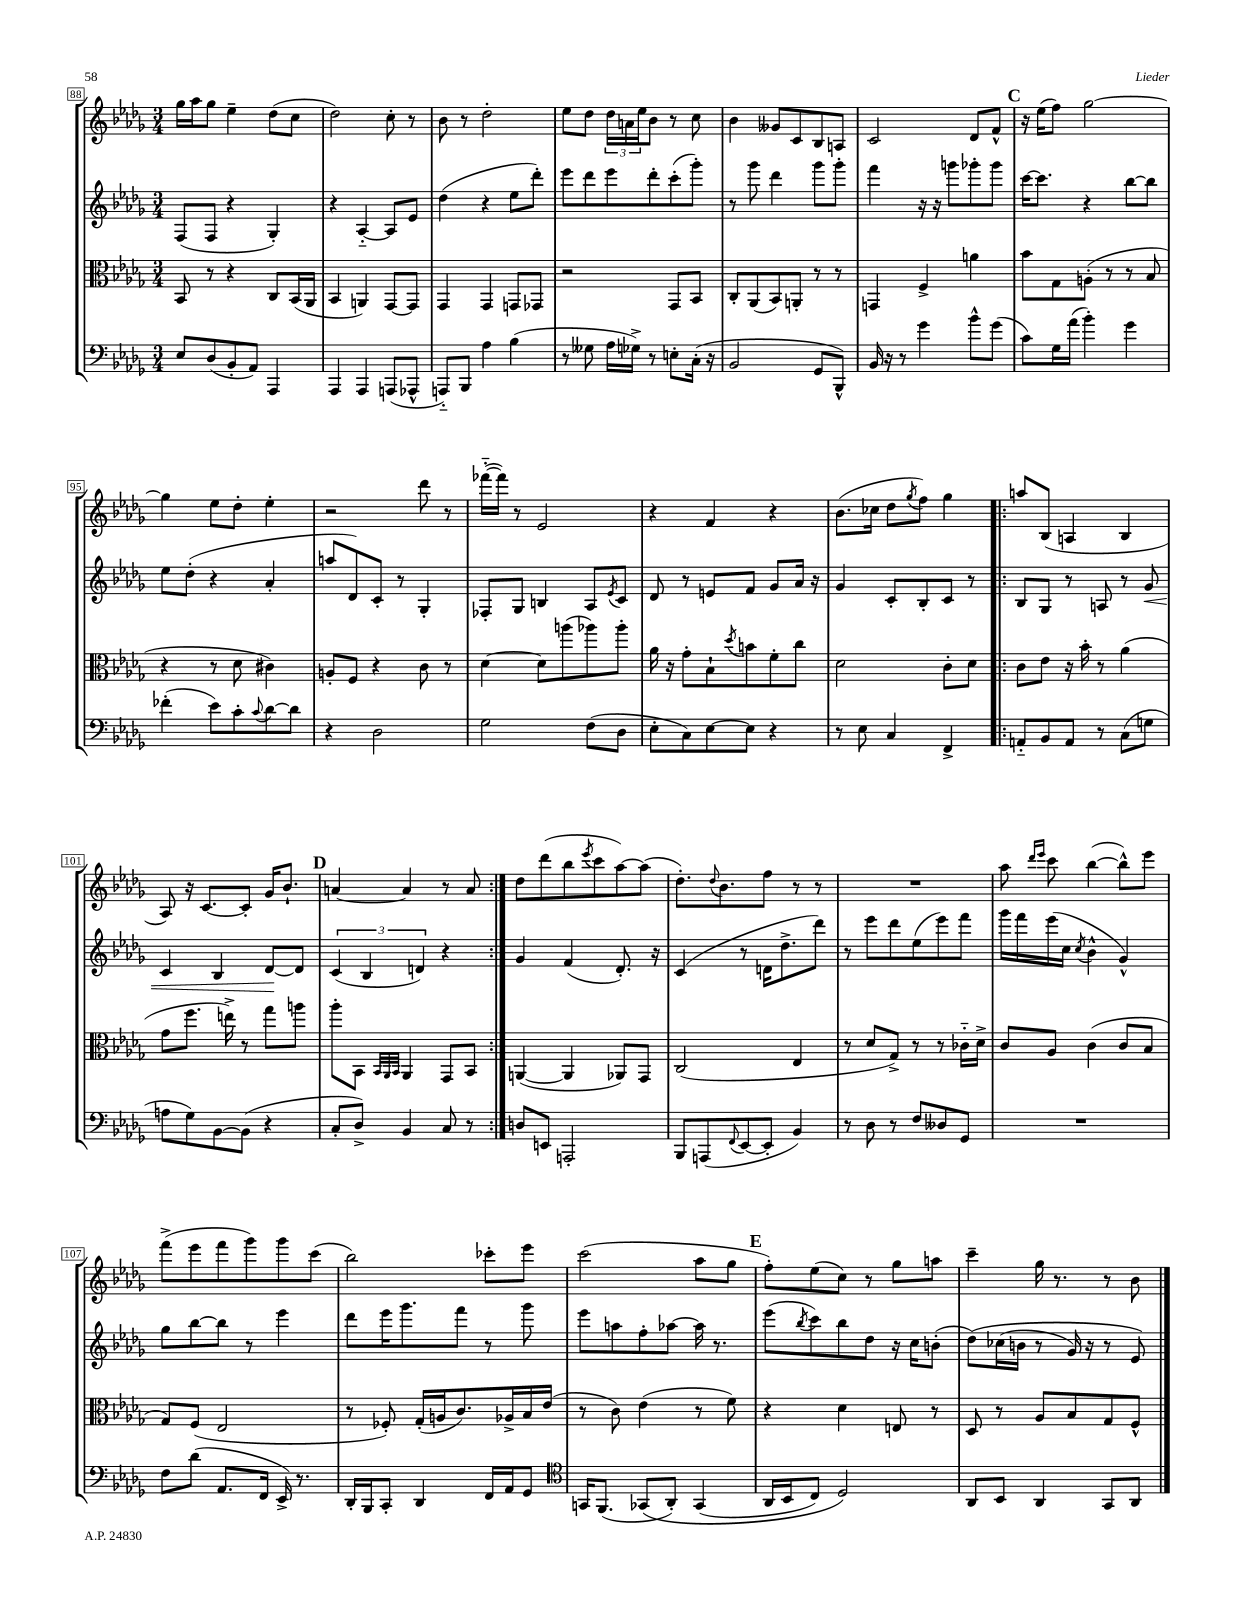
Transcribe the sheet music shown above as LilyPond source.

<<
\new StaffGroup <<
\new Staff = "s0" {
    \clef treble \key des \major \numericTimeSignature \time 3/4
    ges''16 aes''16 ges''8 ees''4-- des''8( c''8 |
    des''2) c''8-. r8 |
    bes'8 r8 des''2-. |
    ees''8 des''8 \tuplet 3/2 { des''16 a'16 ees''16 } bes'8 r8 c''8 |
    bes'4 geses'8 c'8 bes8 a8 |
    c'2 des'8 f'8-^ |
    \mark \markup { \bold "C" } r16 ees''16( f''8) ges''2~ |
    ges''4 ees''8 des''8-. ees''4-. |
    r2 des'''8 r8 |
    fes'''16~-_( fes'''16) r8 ees'2 |
    r4 f'4 r4 |
    bes'8.( ces''16 des''8 \acciaccatura { ges''8 } f''8) ges''4 |
    \repeat volta 2 { a''8 bes8( a4 bes4 |
    aes8) r16 c'8.~ c'8-. ges'16 bes'8.-! |
    \mark \markup { \bold "D" } a'4~ a'4 r8 a'8 | }
    des''8 des'''8( bes''8 \acciaccatura { ees'''8 } c'''8 aes''8~) aes''8( |
    des''8.-.) \appoggiatura { des''8 } bes'8. f''8 r8 r8 |
    R2. |
    aes''8 \grace { des'''16 ees'''16 } c'''8 bes''4~( bes''8-^) ees'''8 |
    f'''8->( ees'''8 f'''8 ges'''8) ges'''8 c'''8( |
    bes''2) ces'''8-. ees'''8 |
    c'''2( aes''8 ges''8 |
    \mark \markup { \bold "E" } f''8-.) ees''8( c''8) r8 ges''8 a''8 |
    c'''4-- ges''16 r8. r8 bes'8 \bar "|." |
}
\new Staff = "s1" {
    \clef treble \key des \major \numericTimeSignature \time 3/4
    f8( f8 r4 ges4-.) |
    r4 aes4~-_ aes8 ees'8 |
    des''4( r4 ees''8 des'''8-.) |
    ees'''8 des'''8 ees'''8 des'''8-. c'''8-.( ges'''8-.) |
    r8 ges'''8 des'''4 ges'''8 ges'''8-. |
    f'''4 r16 r16 g'''8 ges'''8-. ges'''8 |
    \mark \markup { \bold "C" } c'''16~ c'''8. r4 bes''8~ bes''8 |
    ees''8 des''8-.( r4 aes'4-. |
    a''8 des'8) c'8-. r8 ges4-. |
    fes8-. ges8 b4 aes8 \acciaccatura { ees'8 } c'8 |
    des'8 r8 e'8 f'8 ges'8 aes'16 r16 |
    ges'4 c'8-. bes8-. c'8 r8 |
    \repeat volta 2 { bes8 ges8 r8 a8 r8 ges'8\< |
    c'4 bes4 des'8~\! des'8 |
    \mark \markup { \bold "D" } \tuplet 3/2 { c'4( bes4 d'4) } r4 | }
    ges'4 f'4( des'8.-.) r16 |
    c'4( r8 d'16 des''8.-> des'''8) |
    r8 ees'''8 des'''8 ees''8( ees'''8) f'''8 |
    ges'''16 f'''16 ees'''16( c''16 \acciaccatura { c''8 } bes'4-^ ges'4-^) |
    ges''8 bes''8~ bes''8 r8 ees'''4 |
    des'''8 ees'''16 ges'''8. f'''8 r8 ges'''8 |
    ees'''8 a''8 f''8-. aes''8~ aes''16 r8. |
    \mark \markup { \bold "E" } ees'''8( \acciaccatura { bes''8 } c'''8) bes''8 des''8 r16 c''16 b'8-.( |
    des''8)\( ces''16( b'16 r8 ges'16) r16 r8 ees'8\) \bar "|." |
}
\new Staff = "s2" {
    \clef alto \key des \major \numericTimeSignature \time 3/4
    bes,8 r8 r4 c8 bes,16( aes,16 |
    bes,4 a,4) ges,8~ ges,8 |
    ges,4 ges,4 g,8 ges,8 |
    r2 ges,8 bes,8 |
    c8-. aes,8( bes,8) a,8-. r8 r8 |
    g,4 f4-> a'4 |
    \mark \markup { \bold "C" } bes'8 ges8 a8-.( r8 r8 bes8 |
    r4 r8 des'8 cis'4) |
    a8-. f8 r4 c'8 r8 |
    des'4~ des'8 a''8( aes''8) aes''8-. |
    aes'16 r16 ges'8-. bes8-! \acciaccatura { des''8 } b'8 f'8-. c''8 |
    des'2 c'8-. des'8 |
    \repeat volta 2 { c'8 ees'8 r16 bes'16-. r8 aes'4( |
    ges'8 f''8. e''16->) r8 ges''8 a''8 |
    \mark \markup { \bold "D" } aes''8-. bes,8 \grace { bes,32 aes,32 bes,32 } aes,4 ges,8 bes,8 | }
    a,4~( a,4 aes,8) ges,8 |
    c2( ees4 |
    r8 des'8 ges8->) r8 r8 ces'16-_ des'16-> |
    c'8 aes8 c'4( c'8 bes8 |
    ges8) f8( ees2 |
    r8 fes8-.) ges16-.( a16 c'8.) aes16-> bes16 ees'16( |
    r8 c'8) ees'4( r8 f'8) |
    \mark \markup { \bold "E" } r4 des'4 e8 r8 |
    des8 r8 aes8 bes8 ges8 f8-^ \bar "|." |
}
\new Staff = "s3" {
    \clef bass \key des \major \numericTimeSignature \time 3/4
    ees8 des8( bes,8-. aes,8) aes,,4 |
    aes,,4 aes,,4 a,,8( aes,,8-^ |
    a,,8-_) bes,,8 aes4 bes4( |
    r8 geses8 aes16 ges16->) r8 e8-. c16-.( r16 |
    bes,2 ges,8 bes,,8-^) |
    bes,16 r16 r8 ges'4 bes'8-^ ges'8( |
    \mark \markup { \bold "C" } c'8) ges16 aes'16( bes'4-.) ges'4 |
    fes'4-.( ees'8) c'8-. \appoggiatura { c'8 } des'8~ des'8 |
    r4 des2 |
    ges2 f8( des8 |
    ees8-. c8) ees8~ ees8 r4 |
    r8 ees8 c4 f,4-> |
    \repeat volta 2 { a,8-_ bes,8 a,8 r8 c8( g8 |
    a8 ges8) bes,8~ bes,8( r4 |
    \mark \markup { \bold "D" } c8-. des8->) bes,4 c8 r8 | }
    d8 e,8 a,,2-. |
    bes,,8 a,,8( \appoggiatura { f,8 } ees,8~ ees,8-. bes,4) |
    r8 des8 r8 f8 deses8 ges,8 |
    R2. |
    f8 des'8( aes,8. f,16 ees,16->) r8. |
    des,16-. bes,,16 c,8-. des,4 f,16 aes,16 ges,8 |
    \clef tenor g,16 f,8.( ges,8\( aes,8-.) ges,4( |
    \mark \markup { \bold "E" } aes,16 bes,16 c8) des2\) |
    aes,8 bes,8 aes,4 ges,8 aes,8 \bar "|." |
}
>>
>>
\layout { \context { \Score currentBarNumber = #88 \override BarNumber.stencil = #(make-stencil-boxer 0.1 0.3 ly:text-interface::print) } }
